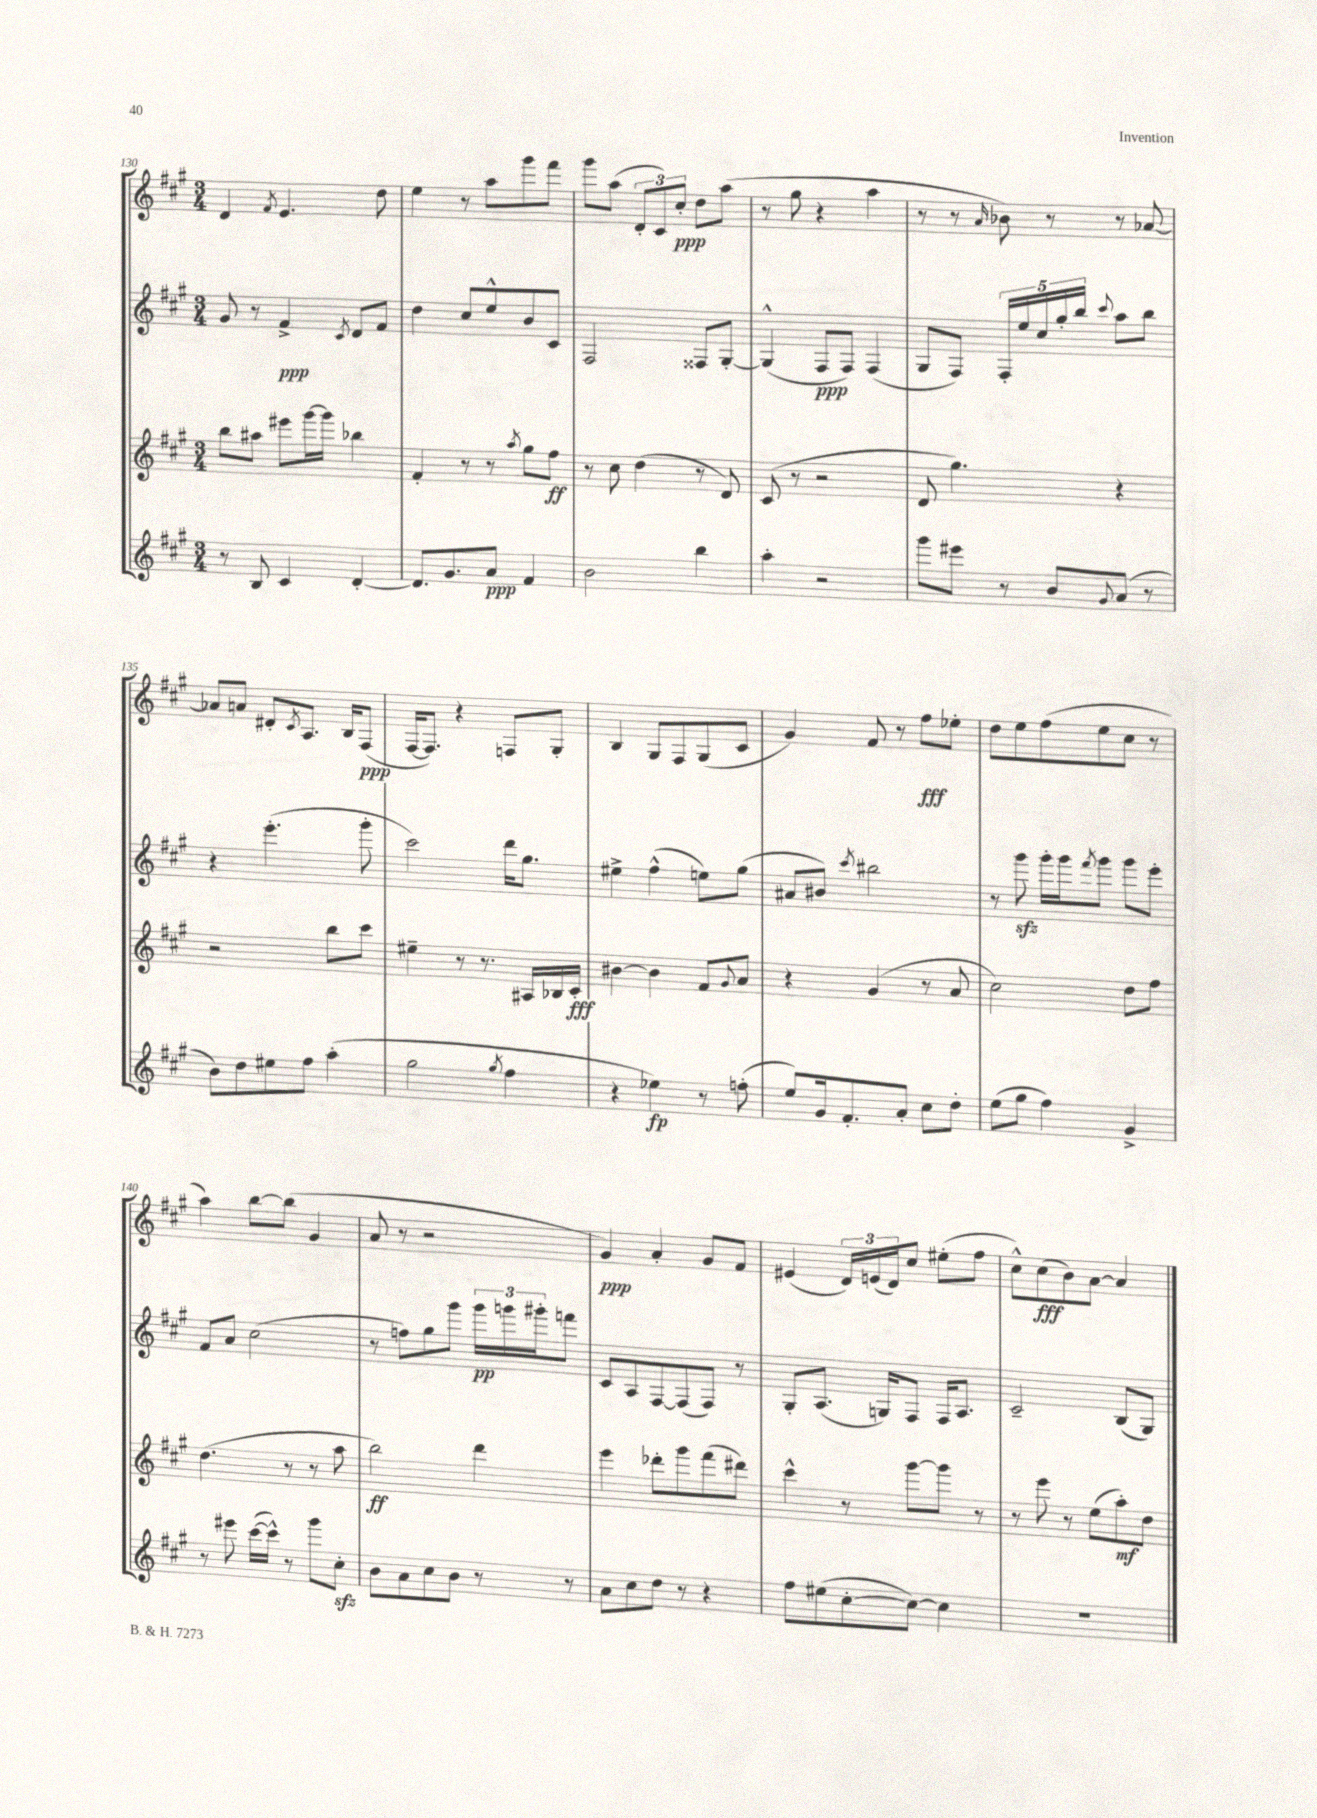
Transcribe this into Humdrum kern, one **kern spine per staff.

**kern	**kern	**kern	**kern
*staff4	*staff3	*staff2	*staff1
*clefG2	*clefG2	*clefG2	*clefG2
*k[f#c#g#]	*k[f#c#g#]	*k[f#c#g#]	*k[f#c#g#]
*M3/4	*M3/4	*M3/4	*M3/4
8r	8bb	8g#	4d
8B	8aa#	8r	.
.	.	.	8qf#
4c#	8eee#	4f#^	4.e
.	[16ggg#	.	.
.	16ggg#]	.	.
.	.	8qc#	.
[4d'	4bb-	8d	.
.	.	8f#	8dd
=	=	=	=
8.d]	4f#'	4dd	4ee
8.g#	.	.	.
.	8r	8cc#	8r
8a	8r	8ee^^	8aa
.	8qaa	.	.
4f#	8gg#	8b	8ggg#
.	8ff#	8c#	8fff#
=	=	=	=
2b	8r	2F#	8ggg#
.	8cc#	.	(8aa
.	(4dd	.	12d'
.	.	.	12c#)
.	.	.	12cc#'
4bb	8r	8F##	8dd
.	8d)	[8G#'	(8aa
=	=	=	=
4aa'	(8c#	(4G#^^]	8r
.	8r	.	8gg#
2r	2r	8F#	4r
.	.	8F#)	.
.	.	(4F#	4aa
=	=	=	=
8ggg#	8d	8G#	8r
8eee#	4.gg#)	8F#)	8r
.	.	.	16qqa
8r	.	20F#'	8b-)
.	.	20ee	.
.	.	20cc#	.
8b	.	.	8r
.	.	20gg#'	.
.	.	20bb	.
8qqg#	.	8qqccc#	.
(8a	4r	8aa	8r
8r	.	8bb	[8a-
=	=	=	=
8b)	2r	4r	8a-]
8dd	.	.	8a
8ee#	.	(4.eee'	8d#'
.	.	.	8qc#
8ff#	.	.	8.A
(4aa'	8bb	.	.
.	.	.	16B
.	8ccc#	8ggg#'	(8F#
=	=	=	=
2gg#	4ee#~	2ccc#)	[16F#
.	.	.	8.F#])
.	8r	.	4r
.	8.r	.	.
8qgg#	.	.	.
4ff#	.	16ddd	8F
.	16A#	8.gg#	.
.	16B-	.	8G#'
.	16c#'	.	.
=	=	=	=
4r	[4b#	4ee#^	4B
4ee-)	4b#]	(4ff#^^	8G#
.	.	.	8F#
8r	8f#	8ee)	(8G#
.	8qqg#	.	.
(8ff'	8a	(8gg#	8c#
=	=	=	=
8ee)	4r	8a#	4g#)
16g#	.	8b#)	.
8.f#'	.	.	.
.	.	8qccc#	.
.	(4g#	2bb#	8f#
8a'	.	.	8r
8cc#	8r	.	8ff#
8dd'	8a	.	8ee-'
=	=	=	=
(8ee	2cc#)	8r	8dd
8gg#	.	8ggg#	8ee
4ff#)	.	16ggg#'	(8ff#
.	.	16ggg#	.
.	.	8qfff#	.
.	.	8ggg#	8ee
4g#^	8dd	8ggg#	8cc#
.	8ff#	8eee'	8r
=	=	=	=
8r	(4.dd	8f#	4aa)
8eee#	.	8a	.
([16ccc#	.	(2cc#	[8bb
16ccc#^^])	.	.	.
8r	8r	.	(8bb]
8ggg#	8r	.	4g#
8cc#'	8aa	.	.
=	=	=	=
8b	2bb)	8r	8a
8a	.	8ff)	8r
8cc#	.	8gg#	2r
8b	.	8ggg#	.
8r	4ddd	24ggg#	.
.	.	24ggg	.
.	.	24ggg#'	.
8r	.	8fff	.
=	=	=	=
8a	4eee	8c#	4g#)
8cc#	.	8A	.
8dd	8ddd-'	[8F#	4a'
8r	8ggg#	(8F#]	.
4r	(8fff#	8F#)	8g#
.	8ddd#)	8r	8f#
=	=	=	=
8ff#	4ccc#^^	8G#'	(4e#
(8ee#	.	(8.A	.
[8cc#'	8r	.	24d)
.	.	.	(24e
.	.	16G)	.
.	.	.	24d)
8cc#_)	[8ggg#	8F#	8cc#
4cc#]	8ggg#]	16F#	(8ee#'
.	.	8.A	.
.	8r	.	8ff#
=	=	=	=
2.r	8r	2c#~	8cc#^^)
.	8eee	.	(8cc#
.	8r	.	8b)
.	(8ee	.	[8a
.	8aa')	(8B	4a]
.	8dd	8G#)	.
==	==	==	==
*-	*-	*-	*-
